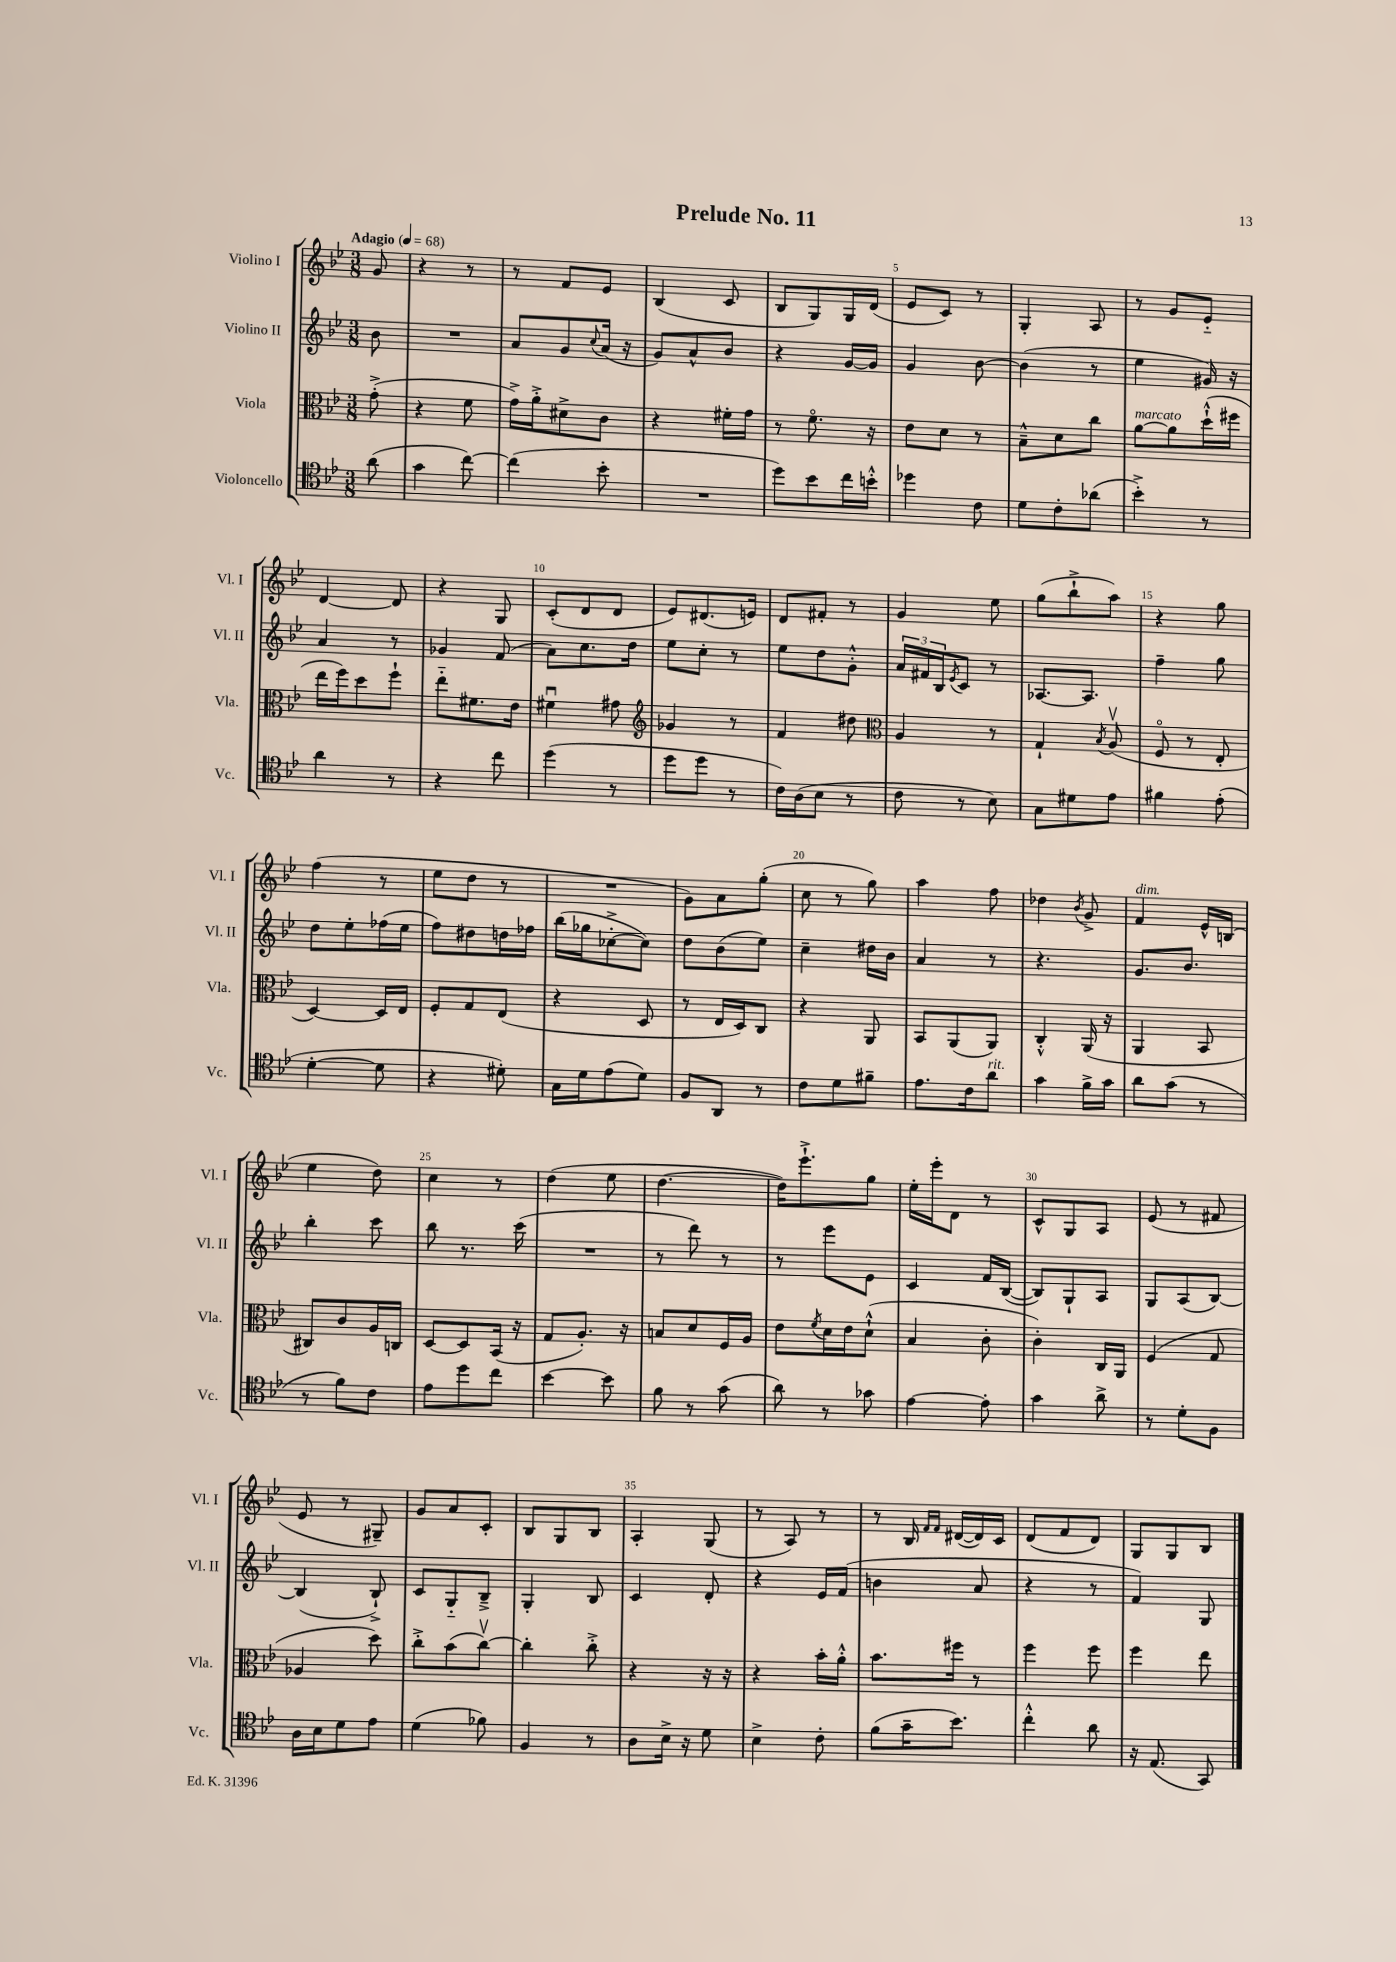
\header { title = "Prelude No. 11" }
<<
\new StaffGroup <<
\new Staff = "s0" \with { instrumentName = "Violino I" shortInstrumentName = "Vl. I" } {
    \clef treble \key bes \major \numericTimeSignature \time 3/8 \partial 8 \tempo "Adagio" 4 = 68
    g'8 |
    r4 r8 |
    r8 f'8 ees'8 |
    bes4( c'8 |
    bes8 g8) g16 d'16( |
    ees'8 c'8) r8 |
    g4-. a8 |
    r8 g'8 ees'8-_ |
    d'4~ d'8 |
    r4 g8 |
    c'8-.( d'8 d'8 |
    ees'8) dis'8.( e'16) |
    d'8 fis'8-. r8 |
    g'4 ees''8 |
    g''8( bes''8-!-> a''8) |
    r4 g''8 |
    f''4( r8 |
    ees''8 d''8 r8 |
    R4. |
    g'8) a'8 g''8-.( |
    c''8 r8 g''8) |
    a''4 f''8 |
    des''4 \acciaccatura { bes'8 } g'8-> |
    f'4^\markup { \italic "dim." } ees'16-^ b16( |
    ees''4 d''8) |
    c''4 r8 |
    d''4( ees''8 |
    d''4.~ |
    d''16) ees'''8.-!-> g''8 |
    ees''16-. ees'''16-. d'8 r8 |
    c'8-^ g8 a8 |
    ees'8( r8 fis'8 |
    ees'8 r8 gis8--) |
    g'8 a'8 c'8-. |
    bes8 g8 bes8 |
    a4-. g8( |
    r8 a8) r8 |
    r8 bes16 \grace { f'16 f'16 } dis'16~( dis'16) c'16 |
    d'8( f'8 d'8) |
    g8 g8 bes8 \bar "|." |
}
\new Staff = "s1" \with { instrumentName = "Violino II" shortInstrumentName = "Vl. II" } {
    \clef treble \key bes \major \numericTimeSignature \time 3/8 \partial 8
    bes'8 |
    R4. |
    a'8 g'8 \appoggiatura { c''8 } a'16( r16 |
    g'8) a'8-^ bes'8 |
    r4 g'16~ g'16 |
    g'4 bes'8~ |
    bes'4( r8 |
    ees''4 gis'16) r16 |
    a'4 r8 |
    ges'4 f'8( |
    a'8) c''8. d''16 |
    ees''8 c''8-. r8 |
    ees''8 d''8 g'8-.-^ |
    \tuplet 3/2 { a'16 fis'16 bes16 } \acciaccatura { ees'8 } c'8 r8 |
    aes8.~ aes8. |
    f''4-- g''8 |
    d''8 ees''8-. fes''16( ees''16 |
    f''8) dis''8 d''16 fes''16 |
    bes''16( ges''16 ces''8~-.-> ces''8) |
    d''8 bes'8( ees''8) |
    c''4-- dis''16 bes'16 |
    a'4 r8 |
    r4. |
    g'8. bes'8. |
    bes''4-. c'''8 |
    bes''8 r8. c'''16( |
    R4. |
    r8 d'''8) r8 |
    r8 ees'''8 ees'8 |
    c'4 f'16 bes16~( |
    bes8) g8-! a8 |
    g8 a8( bes8~) |
    bes4( bes8-!->) |
    c'8 g8-_ bes8---> |
    g4-. bes8 |
    c'4 d'8-. |
    r4 ees'16 f'16( |
    b'4 a'8 |
    r4 r8 |
    f'4) g8 \bar "|." |
}
\new Staff = "s2" \with { instrumentName = "Viola" shortInstrumentName = "Vla." } {
    \clef alto \key bes \major \numericTimeSignature \time 3/8 \partial 8
    g'8-.->( |
    r4 f'8 |
    g'16->) a'16-.-> dis'8-> c'8 |
    r4 fis'16-. g'16 |
    r8 f'8.\flageolet r16 |
    ees'8 d'8 r8 |
    bes8---^ d'8 c''8 |
    a'8~^\markup { \italic "marcato" } a'8 d''16-!-^( fis''16 |
    ees''16 f''16) d''8 f''8-! |
    ees''8-_ fis'8. ees'16 |
    fis'4\downbow gis'8 |
    \clef treble ges'4 r8 |
    f'4 dis''8 |
    \clef alto a4 r8 |
    g4-! \acciaccatura { bes8 } a8\upbow( |
    f8\flageolet r8 ees8-. |
    d4~) d16 ees16 |
    f8-. g8 ees8( |
    r4 d8 |
    r8 ees16 d16) c8 |
    r4 a,8 |
    bes,8 a,8( a,8) |
    c4-.-^ a,16( r16 |
    a,4 bes,8 |
    cis8) c'8 a16 c16 |
    d8~ d8 bes,16( r16 |
    g8 a8.-.) r16 |
    b8 d'8 f16 a16 |
    ees'8 \acciaccatura { f'8 } d'16 ees'16 d'8-!-^( |
    bes4 c'8-. |
    c'4-.) c16 a,16 |
    f4( g8 |
    aes4 d''8) |
    c''8-.-> bes'8( c''8~\upbow) |
    c''4-. c''8-.-> |
    r4 r16 r16 |
    r4 bes'16-. a'16-.-^ |
    bes'8. fis''16 r8 |
    f''4 f''8 |
    f''4 ees''8 \bar "|." |
}
\new Staff = "s3" \with { instrumentName = "Violoncello" shortInstrumentName = "Vc." } {
    \clef tenor \key bes \major \numericTimeSignature \time 3/8 \partial 8
    a'8( |
    g'4 c''8~) |
    c''4( bes'8-. |
    R4. |
    d''8) bes'8 c''16 b'16-.-^ |
    des''4 c'8 |
    d'8 c'8-. aes'8( |
    bes'4-.->) r8 |
    a'4 r8 |
    r4 c''8 |
    d''4( r8 |
    d''8 d''8 r8 |
    c'16) a16( bes8 r8 |
    c'8 r8 bes8) |
    g8 dis'8 ees'8 |
    fis'4 ees'8-.( |
    d'4~-. d'8 |
    r4 dis'8-.) |
    g16 d'16 ees'8( d'8) |
    f8 a,8 r8 |
    c'8 d'8 fis'8-- |
    ees'8. c'16 a'8^\markup { \italic "rit." } |
    g'4 f'16-> g'16 |
    a'8 g'8( r8 |
    r8 f'8) c'8 |
    ees'8 d''8 c''8 |
    bes'4~ bes'8 |
    f'8 r8 g'8( |
    a'8) r8 ges'8 |
    ees'4~ ees'8-. |
    g'4 a'8-> |
    r8 d'8-. f8 |
    a16 bes16 d'8 ees'8 |
    d'4( fes'8) |
    f4 r8 |
    a8 bes16-> r16 d'8 |
    bes4-> c'8-. |
    f'8( g'16-- bes'8.) |
    c''4-.-^ a'8 |
    r16 ees8.( g,8) \bar "|." |
}
>>
>>
\layout { \context { \Score \override BarNumber.break-visibility = ##(#f #t #t) barNumberVisibility = #(every-nth-bar-number-visible 5) } }
